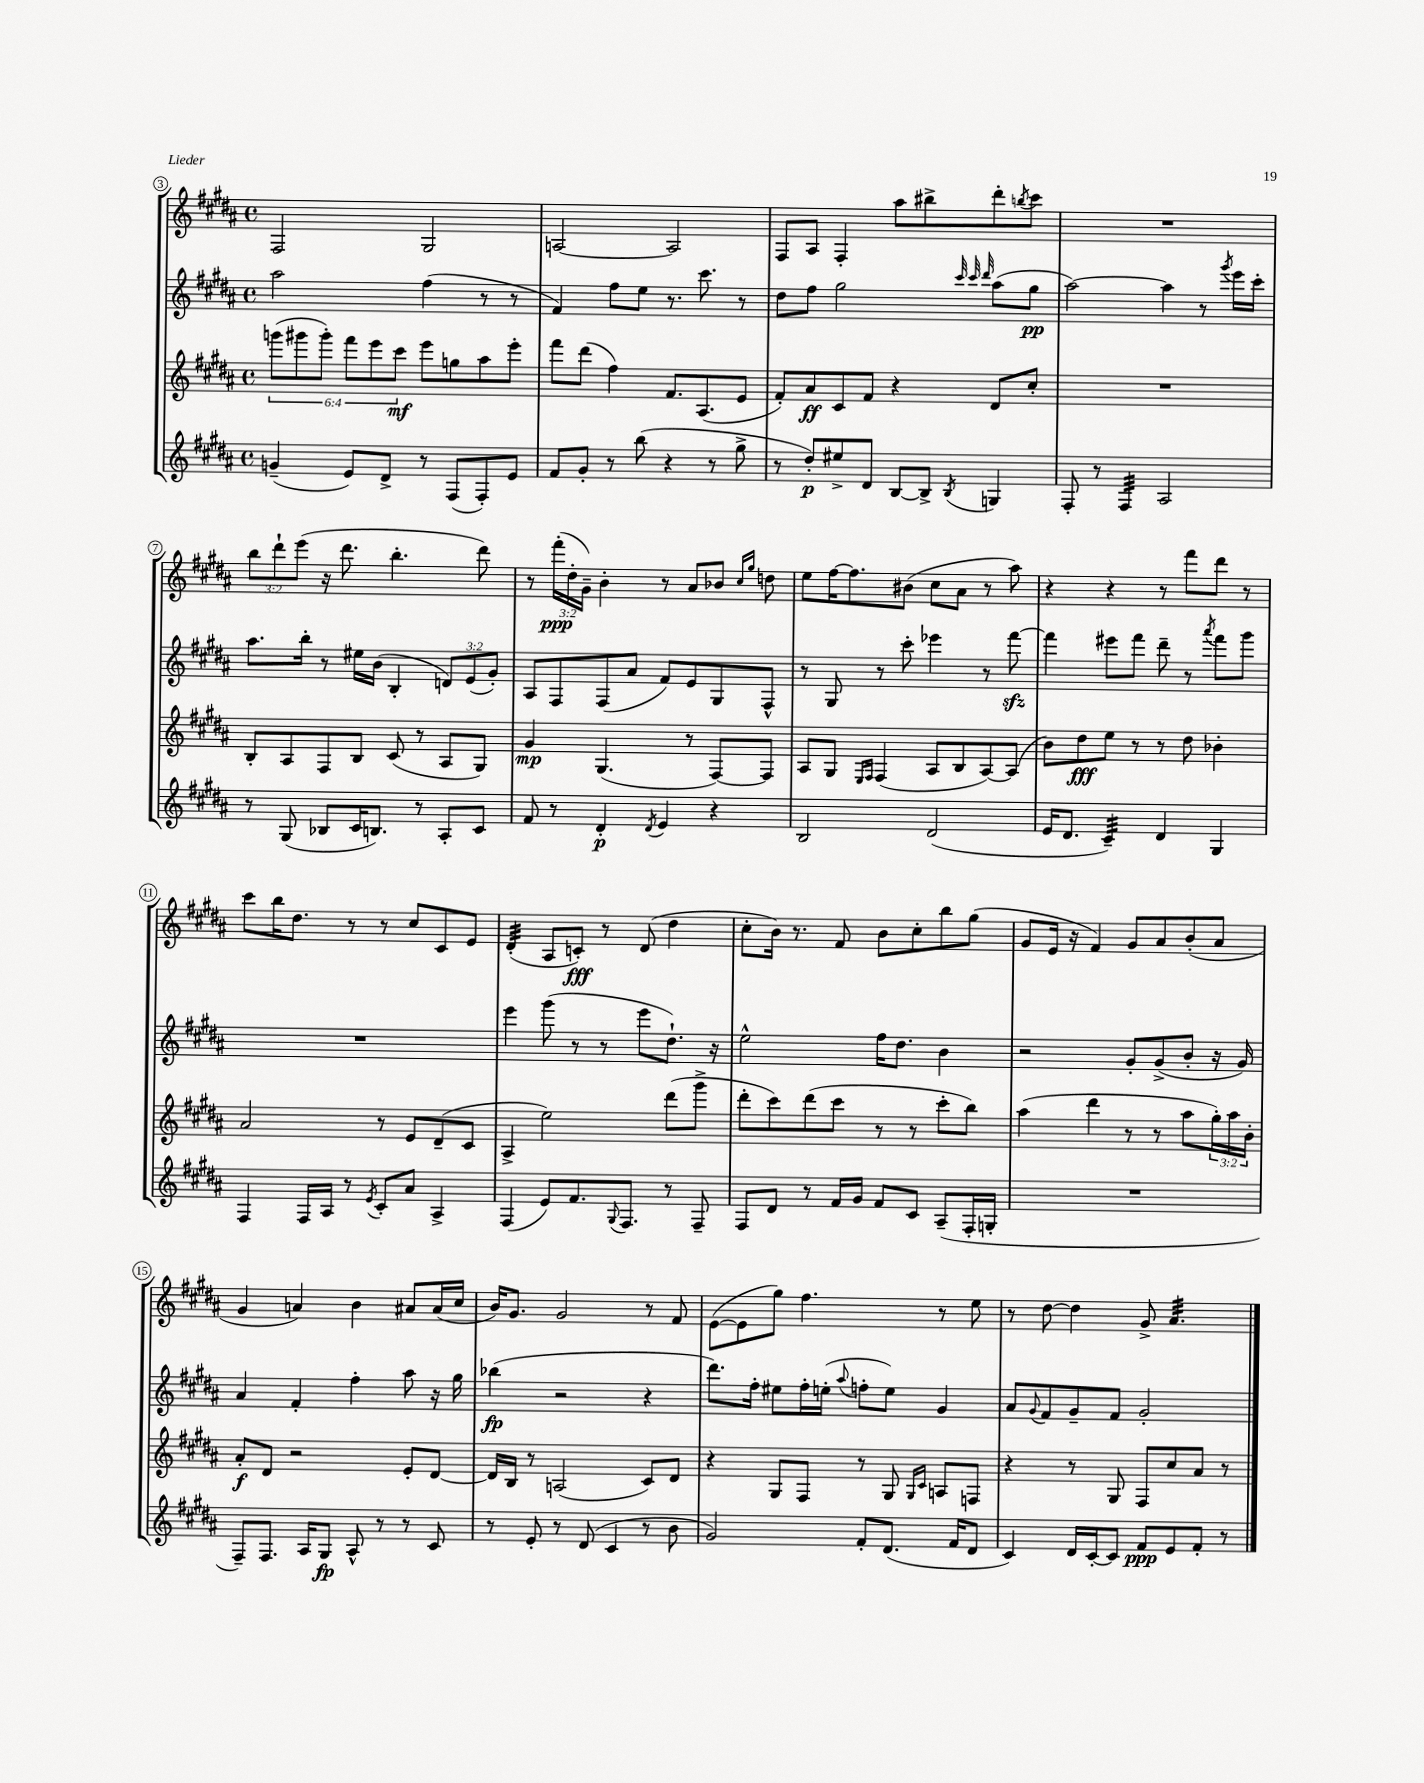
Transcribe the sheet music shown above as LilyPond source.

<<
\new StaffGroup <<
\new Staff = "s0" {
    \clef treble \key b \major \defaultTimeSignature \time 4/4 \override Staff.TupletNumber.text = #tuplet-number::calc-fraction-text
    fis2 gis2 |
    a2~ a2 |
    fis8 ais8 fis4-. ais''8 bis''8-> dis'''8-. \acciaccatura { b''8 } cis'''8 |
    R1 |
    \tuplet 3/2 { b''8 dis'''8-! e'''8( } r16 dis'''8. b''4.-. dis'''8) |
    r8 \tuplet 3/2 { fis'''16-.\ppp( dis''16-. gis'16--) } b'4-. r8 ais'8 bes'8 \grace { cis''16 gis''16 } d''8 |
    e''8 fis''16~ fis''8. bis'8( cis''8 ais'8 r8 ais''8) |
    r4 r4 r8 fis'''8 dis'''8 r8 |
    cis'''8 b''16 dis''8. r8 r8 cis''8 cis'8 e'8 |
    dis'4:32-.( ais8 c'8-.\fff) r8 dis'8( dis''4 |
    cis''8-. b'16) r8. fis'8 b'8 cis''8-. b''8 gis''8( |
    gis'8 e'16 r16 fis'4) gis'8 ais'8 b'8-.( ais'8 |
    gis'4 a'4) b'4 ais'8 ais'16( cis''16 |
    b'16) gis'8. gis'2 r8 fis'8 |
    e'8~( e'8 gis''8) fis''4. r8 e''8 |
    r8 dis''8~ dis''4 gis'8-> ais'4.:32 \bar "|." |
}
\new Staff = "s1" {
    \clef treble \key b \major \defaultTimeSignature \time 4/4 \override Staff.TupletNumber.text = #tuplet-number::calc-fraction-text
    ais''2 fis''4( r8 r8 |
    fis'4) fis''8 e''8 r8. cis'''8. r8 |
    dis''8 fis''8 gis''2 \grace { cis'''32 cis'''32 dis'''32 } ais''8( gis''8\pp |
    ais''2~) ais''4 r8 \acciaccatura { gis'''8 } e'''16 cis'''16-. |
    ais''8. b''16-. r8 eis''16 b'16( b4-. \tuplet 3/2 { d'8) e'8( gis'8-.) } |
    ais8 fis8 fis8( ais'8 fis'8) e'8 gis8 fis8-^ |
    r8 gis8 r8 cis'''8-. ees'''4 r8 fis'''8~\sfz |
    fis'''4 eis'''8 fis'''8 dis'''8-- r8 \acciaccatura { ais'''8 } fis'''8 gis'''8 |
    R1 |
    e'''4 gis'''8( r8 r8 e'''8 dis''8.-!) r16 |
    e''2-^ fis''16 dis''8. b'4 |
    r2 gis'8-. gis'8->( b'8-. r16 gis'16) |
    ais'4 fis'4-. fis''4-. ais''8 r16 gis''16 |
    bes''4\fp( r2 r4 |
    dis'''8.) fis''16-. eis''8 fis''16-. e''16-.( \appoggiatura { ais''8 } f''8-. e''8) gis'4 |
    ais'8 \appoggiatura { gis'8 } fis'8 gis'8-- fis'8 gis'2-. \bar "|." |
}
\new Staff = "s2" {
    \clef treble \key b \major \defaultTimeSignature \time 4/4 \override Staff.TupletNumber.text = #tuplet-number::calc-fraction-text
    \tuplet 6/4 { g'''8( gis'''8 gis'''8-.) fis'''8 e'''8 cis'''8\mf } e'''8 g''8 ais''8 e'''8-. |
    fis'''8 dis'''8( fis''4) fis'8. ais8.( e'8 |
    fis'8-.) ais'8\ff cis'8 fis'8 r4 dis'8 cis''8-. |
    R1 |
    b8-. ais8 fis8 b8 cis'8( r8 ais8 gis8) |
    gis'4\mp gis4.( r8 fis8~) fis8 |
    ais8 gis8 \grace { e16 fis16 } fis4( ais8 b8 ais8~) ais8( |
    b'8) dis''8\fff e''8 r8 r8 dis''8 bes'4-. |
    ais'2 r8 e'8 dis'8--( cis'8 |
    ais4-> e''2) dis'''8( gis'''8-> |
    dis'''8-. cis'''8) dis'''8( cis'''8 r8 r8 cis'''8-. b''8) |
    ais''4( dis'''4 r8 r8 ais''8 \tuplet 3/2 { gis''16-.) ais''16 b'16-. } |
    ais'8-.\f dis'8 r2 e'8-. dis'8~ |
    dis'16 b16 r8 a2( cis'8) dis'8 |
    r4 gis8 fis8 r8 gis8 \grace { gis16 cis'16 } a8 f8 |
    r4 r8 gis8 fis8 cis''8 ais'8 r8 \bar "|." |
}
\new Staff = "s3" {
    \clef treble \key b \major \defaultTimeSignature \time 4/4
    g'4--( e'8) dis'8-> r8 fis8( fis8-.) e'8 |
    fis'8 gis'8-. r8 b''8( r4 r8 gis''8-> |
    r8 dis''8-.\p) eis''8-> dis'8 b8~ b8-> \acciaccatura { b8 } g4 |
    fis8-. r8 fis4:32 ais2 |
    r8 gis8( bes8 cis'16 b8.) r8 ais8-. cis'8 |
    fis'8 r8 dis'4-.\p \acciaccatura { dis'8 } e'4 r4 |
    b2 dis'2( |
    e'16 dis'8. cis'4:32--) dis'4 gis4 |
    fis4 fis16 ais16 r8 \acciaccatura { e'8 } cis'8-. ais'8 ais4-> |
    fis4( e'8) fis'8. \appoggiatura { gis8 } fis8. r8 fis8-- |
    fis8 dis'8 r8 fis'16 gis'16 fis'8 cis'8 ais8--( fis16-. g16-. |
    R1 |
    fis8--) fis8. ais16 gis8\fp ais8-^ r8 r8 cis'8 |
    r8 e'8-. r8 dis'8( cis'4 r8 b'8 |
    gis'2) fis'8-. dis'8.( fis'16 dis'8 |
    cis'4) dis'16 cis'16~-. cis'8 fis'8\ppp e'8 fis'8-. r8 \bar "|." |
}
>>
>>
\layout { \context { \Score currentBarNumber = #3 \override BarNumber.stencil = #(make-stencil-circler 0.1 0.3 ly:text-interface::print) } }
